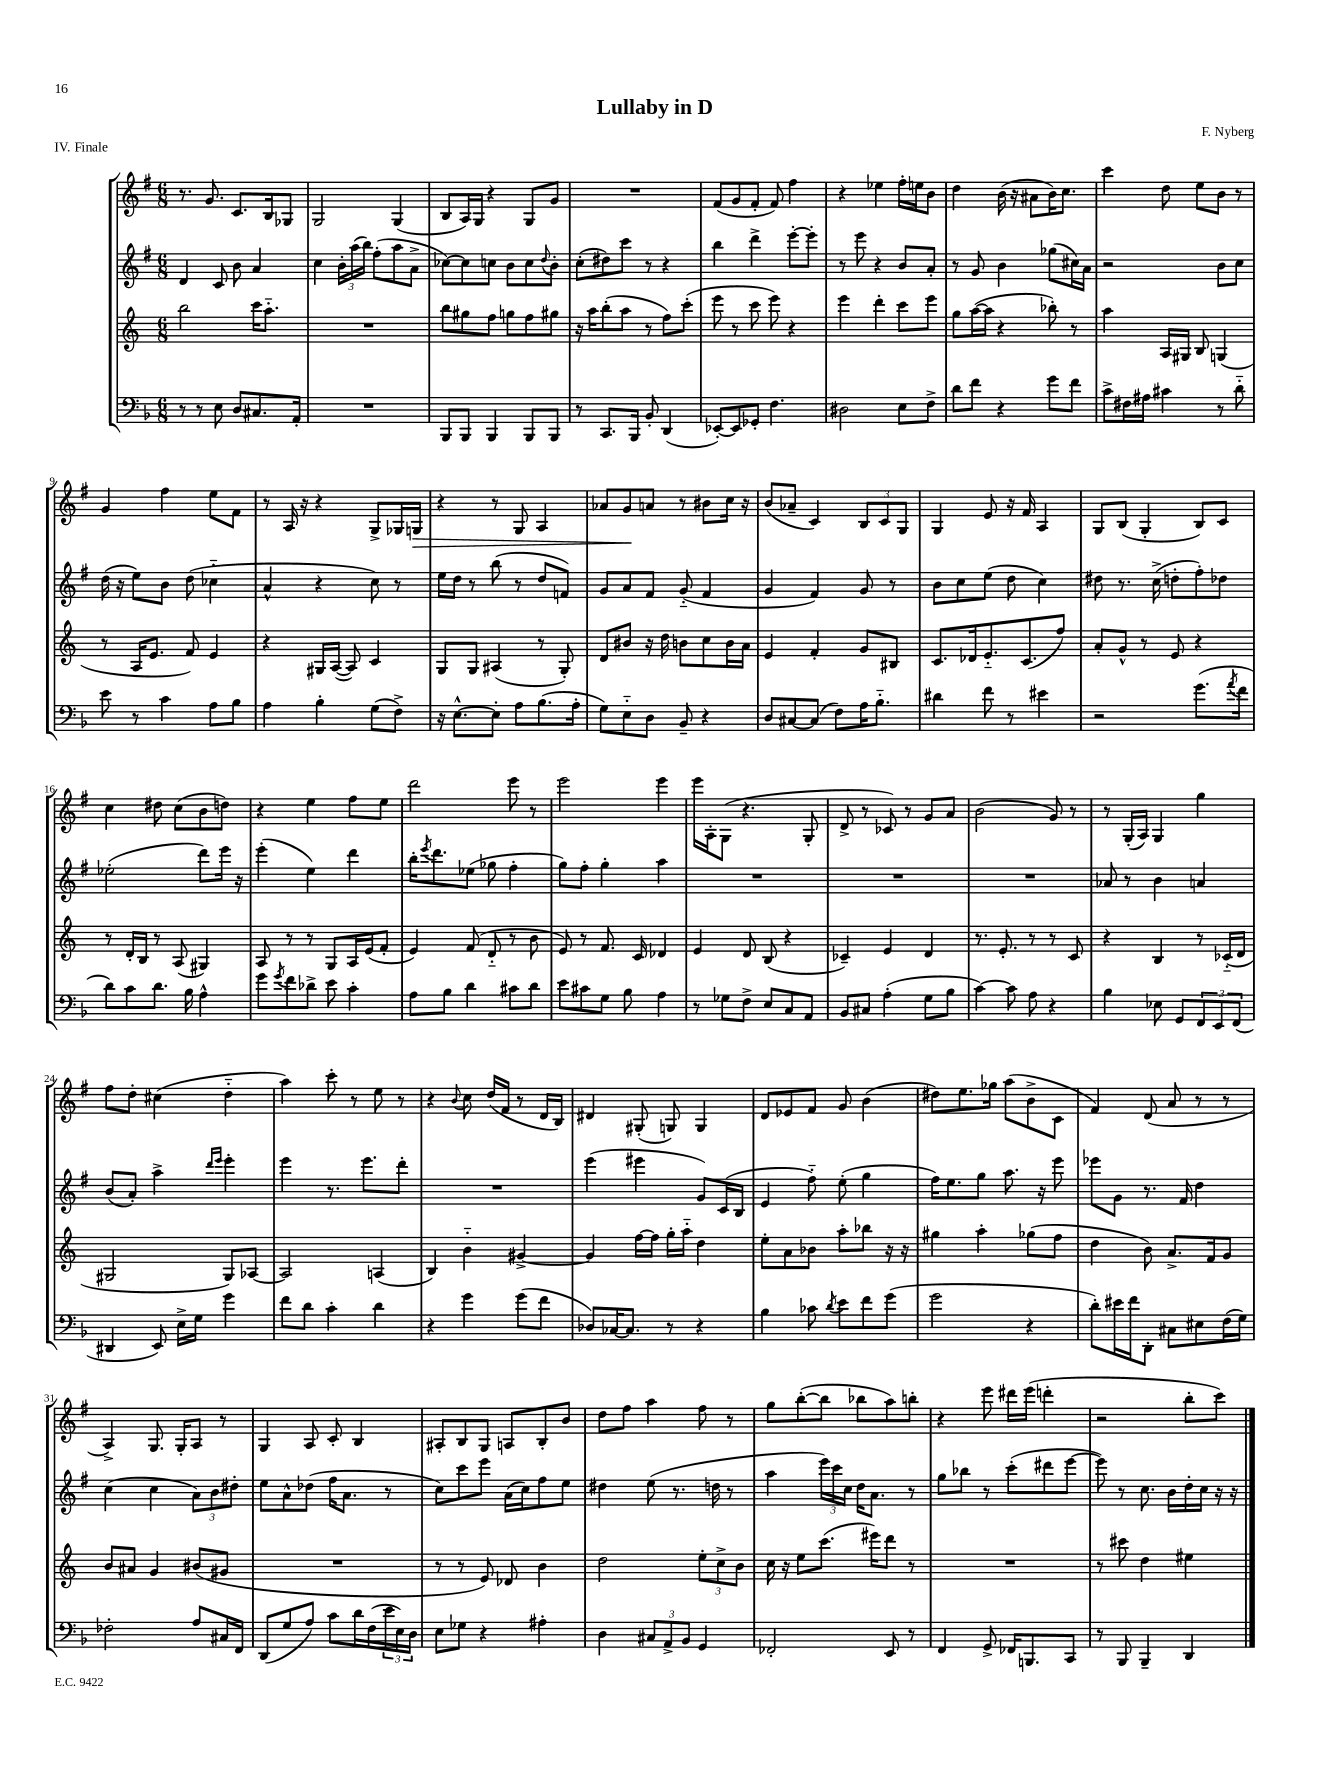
\header { title = "Lullaby in D" composer = "F. Nyberg" piece = "IV. Finale" }
<<
\new StaffGroup <<
\new Staff = "s0" {
    \clef treble \key g \major \numericTimeSignature \time 6/8
    r8. g'8. c'8. b16 ges8 |
    g2 g4( |
    b8 a16) g16 r4 g8 g'8 |
    R2. |
    fis'8( g'8 fis'8-. fis'8) fis''4 |
    r4 ees''4 fis''16-. e''16 b'8 |
    d''4 b'16( r16 ais'8 b'16) c''8. |
    c'''4 d''8 e''8 b'8 r8 |
    g'4 fis''4 e''8 fis'8 |
    r8 a16 r16 r4 g8-> ges16 g16\> |
    r4 r8 g8 a4 |
    aes'8 g'8\! a'8 r8 bis'8 c''16 r16 |
    b'8( aes'8-- c'4) \tuplet 3/2 { b8 c'8 g8 } |
    g4 e'8 r16 fis'16 a4 |
    g8 b8( g4-. b8) c'8 |
    c''4 dis''8 c''8( b'8 d''8) |
    r4 e''4 fis''8 e''8 |
    d'''2 e'''8 r8 |
    e'''2 e'''4 |
    e'''16 a16-. g8( r4. g8-. |
    d'8-> r8 ces'8) r8 g'8 a'8 |
    b'2( g'8) r8 |
    r8 g16-.( a16) g4 g''4 |
    fis''8 d''8-. cis''4( d''4-_ |
    a''4) c'''8-. r8 e''8 r8 |
    r4 \appoggiatura { b'8 } c''8 d''16( fis'16 r8 d'16 b16) |
    dis'4 gis8-.( g8) g4 |
    d'8 ees'8 fis'8 g'8 b'4( |
    dis''8) e''8. ges''16 a''8( b'8-> c'8 |
    fis'4) d'8( a'8 r8 r8 |
    a4->) g8. g16-. a8 r8 |
    g4 a8 c'8-. b4 |
    ais8-. b8 g8 a8 b8-. b'8 |
    d''8 fis''8 a''4 fis''8 r8 |
    g''8 b''8~-.( b''8 bes''8 a''8) b''8-. |
    r4 e'''8 dis'''16 e'''16( d'''4-. |
    r2 b''8-. c'''8) \bar "|." |
}
\new Staff = "s1" {
    \clef treble \key g \major \numericTimeSignature \time 6/8
    d'4 c'8 b'8 a'4 |
    c''4 \tuplet 3/2 { b'16-. a''16( b''16) } fis''8-.( a''8 a'8-> |
    ces''8~) ces''8 c''8 b'8 c''8 \appoggiatura { d''8 } b'8-. |
    c''8-.( dis''8) c'''8 r8 r4 |
    b''4 d'''4-> e'''8~-. e'''8-. |
    r8 e'''8 r4 b'8 a'8-. |
    r8 g'8 b'4 ges''8( cis''16) a'16 |
    r2 b'8 c''8 |
    d''16( r16 e''8) b'8 d''8( ces''4-_ |
    a'4-^ r4 c''8) r8 |
    e''16 d''16 r8 b''8( r8 d''8 f'8) |
    g'8 a'8 fis'8 g'8-_( fis'4 |
    g'4 fis'4) g'8 r8 |
    b'8 c''8 e''8( d''8 c''4) |
    dis''8 r8. c''16->( d''8-. fis''8-.) des''8 |
    ees''2-.( d'''8) e'''16 r16 |
    e'''4-.( e''4) d'''4 |
    b''16-. \acciaccatura { e'''8 } d'''8. ees''8( ges''8 fis''4-. |
    g''8) fis''8-. g''4-. a''4 |
    R2. |
    R2. |
    R2. |
    aes'8 r8 b'4 a'4 |
    b'8( a'8-.) a''4-> \grace { d'''16 e'''16 } e'''4-. |
    e'''4 r8. e'''8. d'''8-. |
    R2. |
    e'''4( eis'''4 g'8) c'16( b16 |
    e'4 fis''8-_) e''8-.( g''4 |
    fis''16) e''8. g''8 a''8. r16 e'''8 |
    ees'''8 g'8 r8. fis'16 d''4 |
    c''4( c''4 \tuplet 3/2 { a'8) b'8 dis''8-. } |
    e''8 a'8-^ des''8( fis''16 a'8. r8 |
    c''8) c'''8 e'''8 a'16( c''16) fis''8 e''8 |
    dis''4 e''8( r8. d''16 r8 |
    a''4 \tuplet 3/2 { e'''16) c'''16 c''16 } d''16 a'8. r8 |
    g''8 bes''8 r8 c'''8-.( dis'''8 e'''8~ |
    e'''8) r8 c''8. b'16 d''16-. c''16 r16 r16 \bar "|." |
}
\new Staff = "s2" {
    \clef treble \key c \major \numericTimeSignature \time 6/8
    b''2 c'''16 a''8.-_ |
    R2. |
    b''8 gis''8 f''8 g''8 f''8 gis''8 |
    r16 a''16 b''8-.( a''8 r8 f''8) c'''8-.( |
    e'''8 r8 c'''8 e'''8) r4 |
    e'''4 d'''4-. c'''8 e'''8 |
    g''8 a''16~( a''16 r4 bes''8-.) r8 |
    a''4 a16 gis16 b8 g4( |
    r8 a16 e'8. f'8) e'4 |
    r4 gis16 a16~( a8) c'4 |
    g8 g8 ais4( r8 g8-.) |
    d'8 bis'8 r16 d''16 b'8 c''8 b'16 a'16 |
    e'4 f'4-. g'8 bis8 |
    c'8. des'16 e'8.-_ c'8.( f''8) |
    a'8-. g'8-^ r8 e'8 r4 |
    r8 d'16-. b16 r8 a8( gis4) |
    a8 r8 r8 g8 a16 e'16( f'8-. |
    e'4) f'8( d'8-_ r8 b'8 |
    e'8) r8 f'8. c'16 des'4 |
    e'4 d'8 b8( r4 |
    ces'4--) e'4 d'4 |
    r8. e'8.-. r8 r8 c'8 |
    r4 b4 r8 ces'16-_( d'16 |
    gis2 gis8) aes8~ |
    aes2 a4( |
    b4) b'4-_ gis'4~-> |
    gis'4 f''16~ f''16 g''16-. a''16-_ d''4 |
    e''8-. a'8 bes'8 a''8-. bes''8 r16 r16 |
    gis''4 a''4-. ges''8( f''8 |
    d''4 b'8) a'8.-> f'16 g'8 |
    b'8 ais'8 g'4 bis'8( gis'8 |
    R2. |
    r8 r8 e'8) des'8 b'4 |
    d''2 \tuplet 3/2 { e''8-. c''8-> b'8 } |
    c''16 r16 e''8 c'''8.( eis'''16) d'''8 r8 |
    R2. |
    r8 cis'''8 d''4 eis''4 \bar "|." |
}
\new Staff = "s3" {
    \clef bass \key f \major \numericTimeSignature \time 6/8
    r8 r8 e8 d8 cis8. a,16-. |
    R2. |
    bes,,8 bes,,8 bes,,4 bes,,8 bes,,8 |
    r8 c,8. bes,,16 bes,8-. d,4( |
    ees,8~-.) ees,8 ges,8-. f4. |
    dis2 e8 f8-> |
    d'8 f'8 r4 g'8 f'8 |
    c'8-> fis16 ais16 cis'4 r8 d'8-_ |
    e'8 r8 c'4 a8 bes8 |
    a4 bes4-. g8( f8->) |
    r16 e8.~-^ e8-. a8 bes8.( a16-. |
    g8) e8-_ d8 bes,8-- r4 |
    d8 cis8~ cis8( f8) a16 bes8.-_ |
    dis'4 f'8 r8 eis'4 |
    r2 g'8.( \acciaccatura { a'8 } f'16 |
    d'8) c'8 d'8. bes16 a4-^ |
    g'8 \acciaccatura { g'8 } f'8 des'8-> e'8 c'4-. |
    a8 bes8 d'4 cis'8 d'8 |
    e'8 cis'8 g8 bes8 a4 |
    r8 ges8 f8-> e8 c8 a,8 |
    bes,8 cis8 a4-.( g8 bes8 |
    c'4~) c'8 a8 r4 |
    bes4 ees8 g,8 \tuplet 3/2 { f,8 e,8 f,8( } |
    dis,4 e,8) e16-> g16 g'4 |
    f'8 d'8 c'4-. d'4 |
    r4 g'4 g'8( f'8 |
    des8) ces16~ ces8. r8 r4 |
    bes4 ces'8 \acciaccatura { d'8 } e'8 f'8 g'8( |
    g'2 r4 |
    d'8-.) eis'16 f'16 d,8-. cis8 eis8 f16( g16) |
    fes2-. a8 cis16 f,16 |
    d,8( g8 a8) c'8 d'16 f16( \tuplet 3/2 { e'16 e16) d16 } |
    e8 ges8 r4 ais4-. |
    d4 \tuplet 3/2 { cis8 a,8-> bes,8 } g,4 |
    fes,2-. e,8 r8 |
    f,4 g,8-> fes,16 b,,8. c,8 |
    r8 bes,,8 bes,,4-- d,4 \bar "|." |
}
>>
>>
